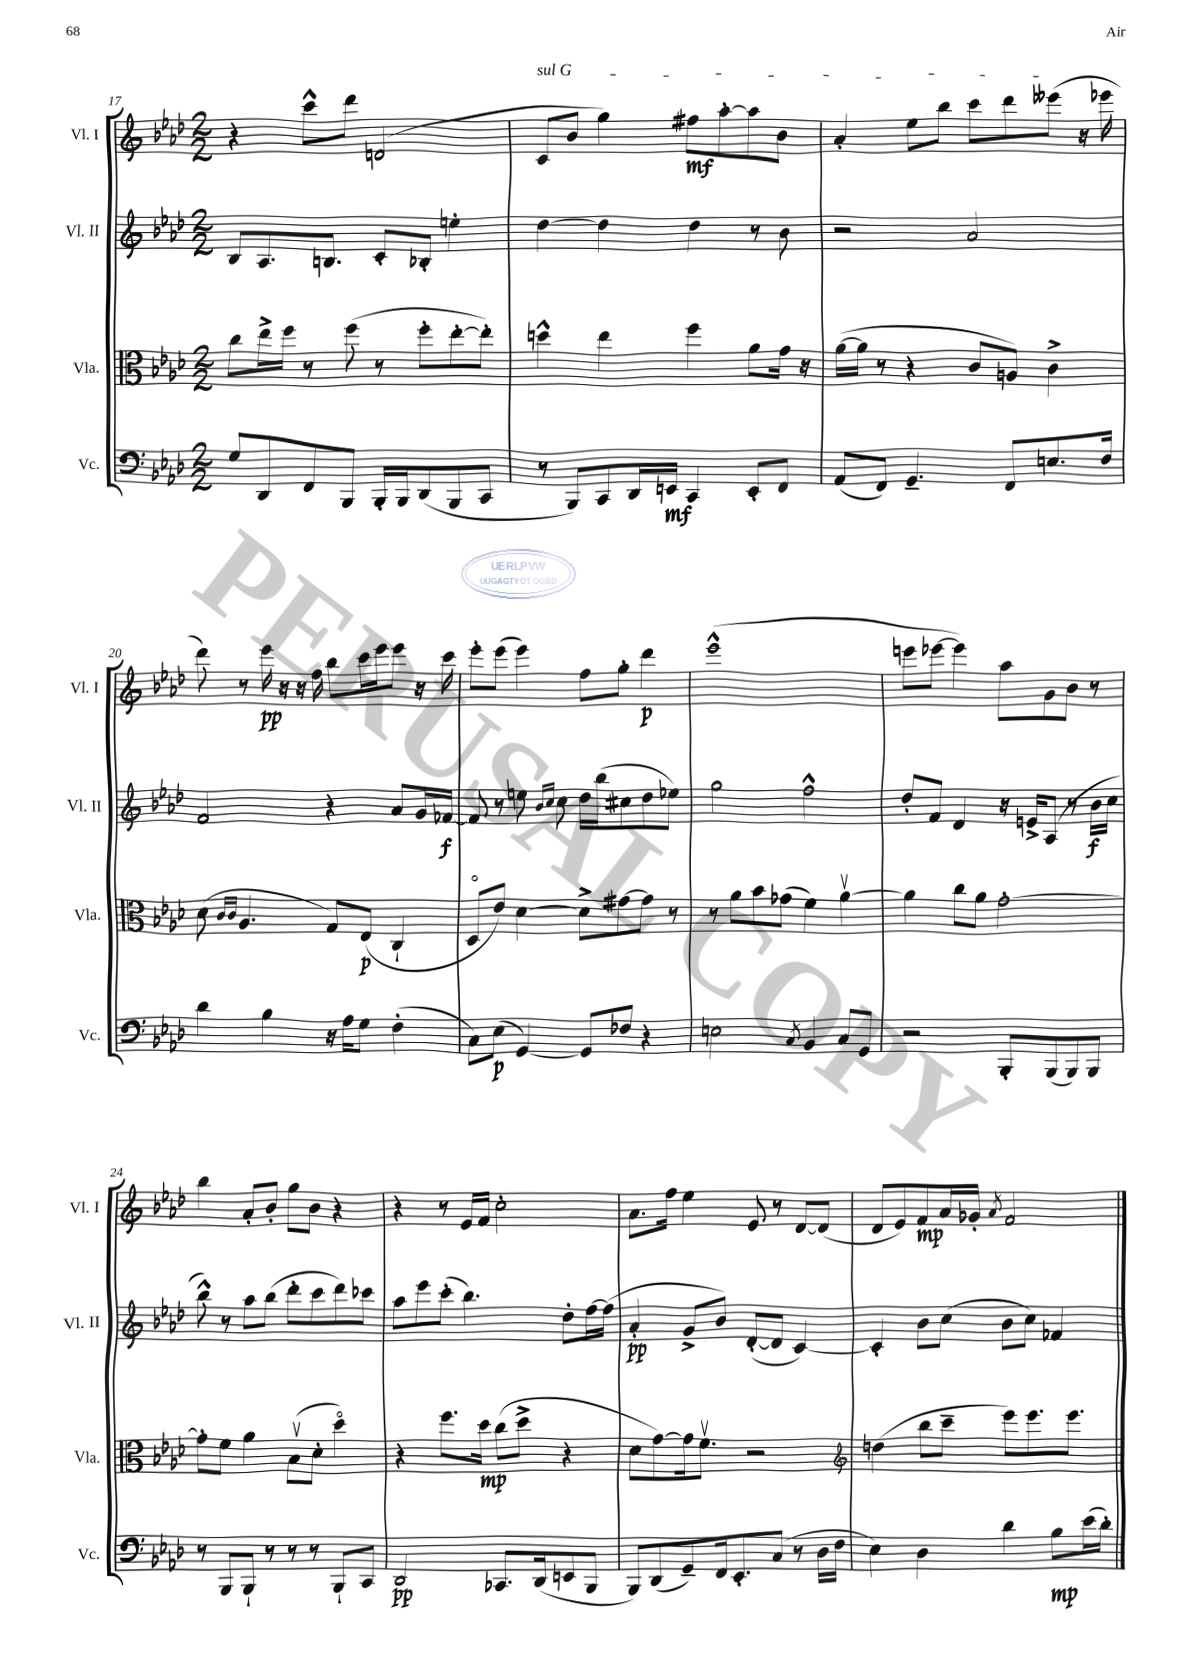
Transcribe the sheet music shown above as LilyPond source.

<<
\new StaffGroup <<
\new Staff = "s0" \with { instrumentName = "Vl. I" shortInstrumentName = "Vl. I" } {
    \clef treble \key aes \major \numericTimeSignature \time 2/2
    r4 c'''8-^ des'''8 d'2( |
    \once \override TextSpanner.bound-details.left.text = \markup { \italic "sul G" } c'8\startTextSpan bes'8 g''4) fis''8\mf aes''8~-. aes''8 bes'8 |
    aes'4-. ees''8 bes''8 c'''8 des'''8 eeses'''8\stopTextSpan( r16 ees'''16 |
    des'''8) r8 ees'''16\pp r16 r16 f''16 bes''8 c'''16 ees'''16 ees'''8 r16 c'''16 |
    ees'''8-. ees'''8( ees'''4) f''8 g''8-. des'''4\p |
    ees'''1-^( |
    e'''8 ees'''8~ ees'''4) aes''8 g'8 bes'8 r8 |
    bes''4 aes'8-. bes'8-. g''8 bes'8 r4 |
    r4 r8 ees'16 f'16 c''2-. |
    aes'8. f''16 ees''4 ees'8 r8 des'8~ des'8( |
    des'8 ees'8) f'8\mp aes'16 ges'16-. \acciaccatura { aes'8 } f'2 \bar "|." |
}
\new Staff = "s1" \with { instrumentName = "Vl. II" shortInstrumentName = "Vl. II" } {
    \clef treble \key aes \major \numericTimeSignature \time 2/2
    bes8 aes8. b8. c'8-. bes8-. e''4-. |
    des''4~ des''4 des''4 r8 bes'8 |
    r2 aes'2 |
    f'2 r4 aes'8 g'16 fes'16~\f |
    fes'8 r8 e''8 \grace { bes'16 c''16 } c''8 des''16 bes''16( cis''8 des''8 ees''8) |
    g''2 f''2-^ |
    des''8-. f'8 des'4 r16 e'16-> aes8( r8 bes'16\f c''16 |
    bes''8-^) r8 aes''8 bes''8( des'''8-. c'''8 des'''8) ces'''8 |
    aes''8 ees'''8 c'''8-.( bes''4.) des''8-. f''16~ f''16( |
    aes'4-.\pp g'8-> bes'8) des'8~-.( des'8 c'4~) |
    c'4-. bes'8 c''8( bes'8 c''8) fes'4 \bar "|." |
}
\new Staff = "s2" \with { instrumentName = "Vla." shortInstrumentName = "Vla." } {
    \clef alto \key aes \major \numericTimeSignature \time 2/2
    c''8 ees''16-> f''16 r8 f''8( r8 f''8-. ees''8~-. ees''8-.) |
    d''4-^ ees''4 f''4 aes'8 g'16 r16 |
    aes'16~( aes'16 r8 r4 c'8 a8) c'4-> |
    des'8( \grace { c'16 c'16 } aes4. g8) ees8\p( c4-! |
    des8\flageolet ees'8) des'4~ des'8-> gis'8~ gis'8 r8 |
    r8 aes'8 bes'8 ges'8( f'4) aes'4~\upbow |
    aes'4 c''8 aes'8 g'2~-. |
    g'8-. f'8 aes'4 bes8\upbow( des'8-. des''4\flageolet) |
    r4 f''8. des''16\mp c''8( des''8-> r4 |
    des'8 g'8~) g'16 f'8.\upbow r2 |
    \clef treble d''4( bes''8 c'''8-- ees'''8) ees'''8. ees'''8. \bar "|." |
}
\new Staff = "s3" \with { instrumentName = "Vc." shortInstrumentName = "Vc." } {
    \clef bass \key aes \major \numericTimeSignature \time 2/2
    g8 des,8 f,8 bes,,8 bes,,16-. bes,,16 des,8( bes,,8 c,8 |
    r8 bes,,8) c,8 des,16 e,16\mf c,4 e,8-. f,8 |
    aes,8( f,8) g,4.-- f,8 e8. f16 |
    des'4 bes4 r16 aes16 g8 f4-.( |
    c8) ees8\p( g,4~) g,8 fes8 r4 |
    e2 \acciaccatura { c8 } bes,4 c8 g,8 |
    r2 bes,,8-. bes,,8( bes,,8) bes,,8 |
    r8 bes,,8 bes,,8-! r8 r8 r8 bes,,8-! c,8 |
    des,2\pp ces,8. des,16( e,8 bes,,8 |
    bes,,8) des,8( g,8--) f,16 ees,8.-. c8( r8 des16 f16 |
    ees4) des4 des'4 bes8\mp ees'16( des'16-.) \bar "|." |
}
>>
>>
\layout { \context { \Score currentBarNumber = #17 } }
